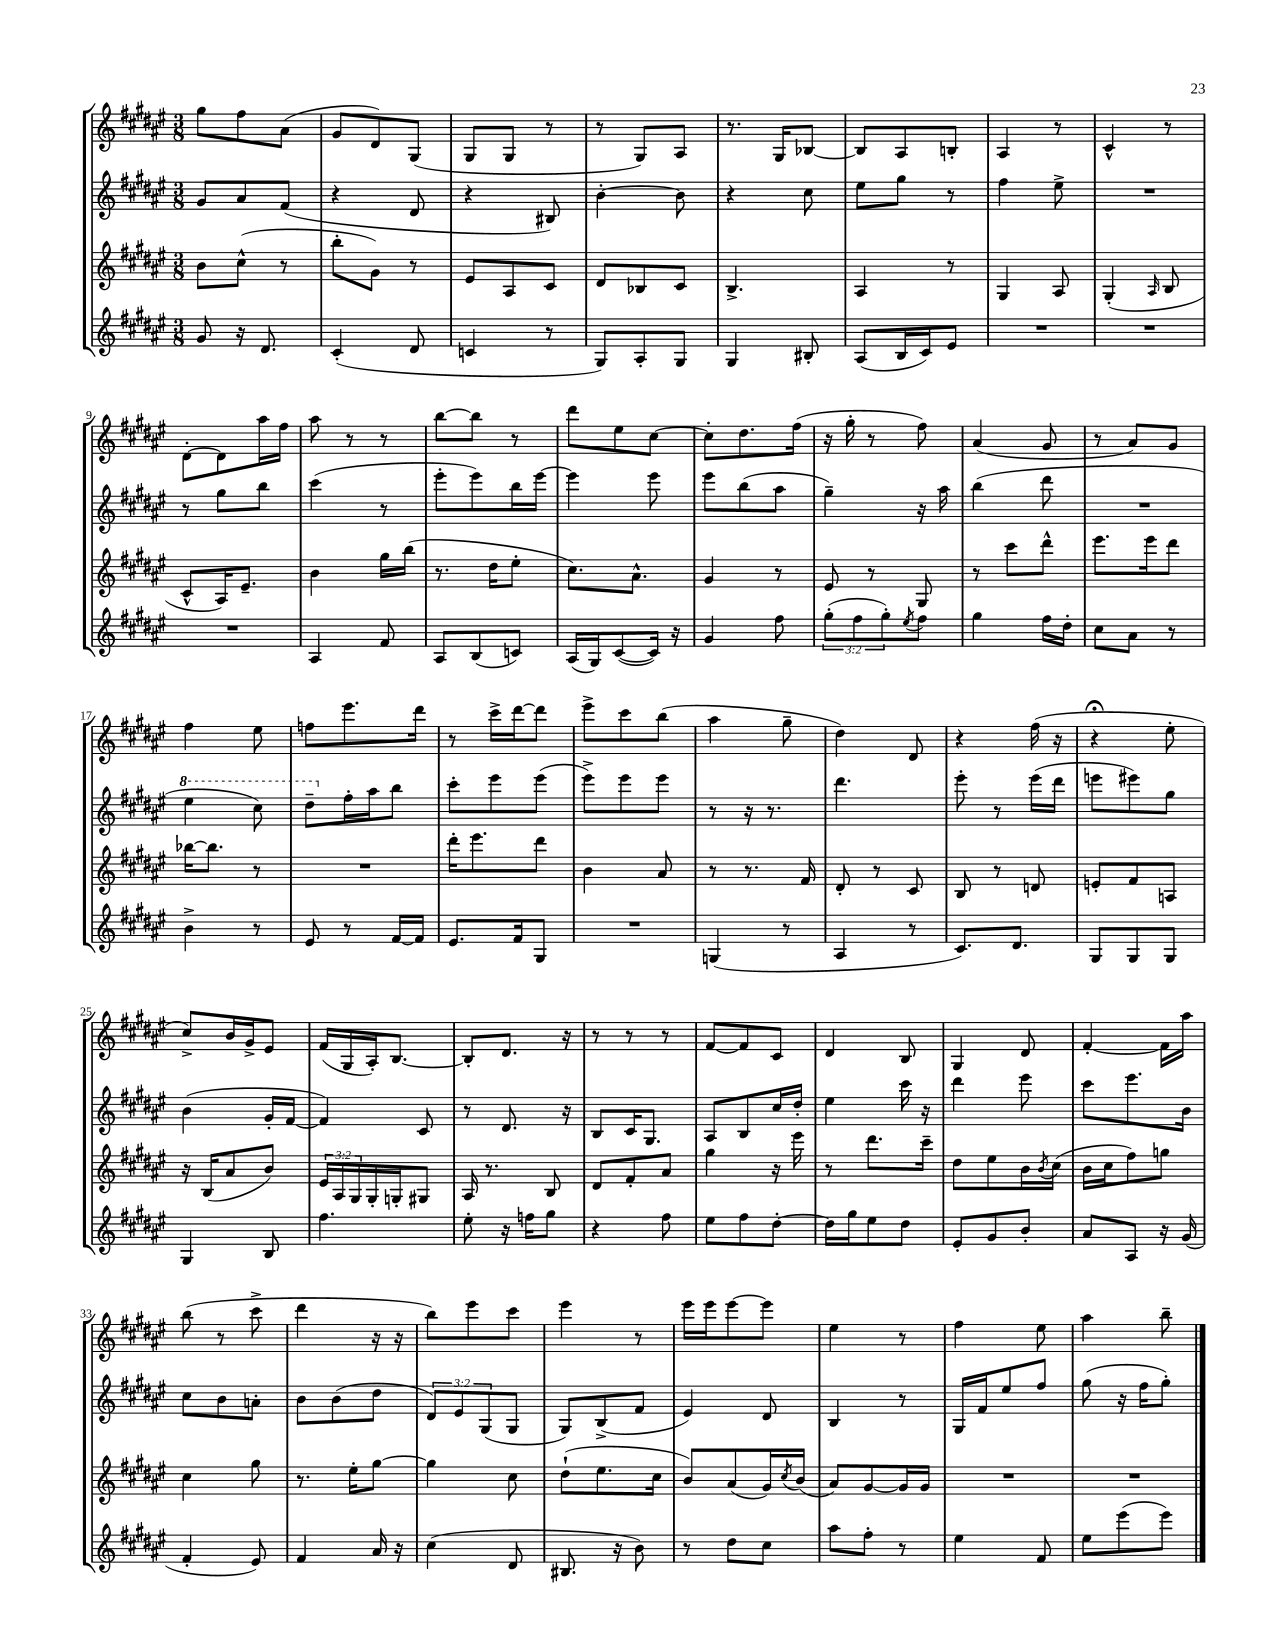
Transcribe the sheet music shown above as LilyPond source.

<<
\new StaffGroup <<
\new Staff = "s0" {
    \clef treble \key fis \major \numericTimeSignature \time 3/8
    gis''8 fis''8 ais'8( |
    gis'8 dis'8) gis8( |
    gis8 gis8 r8 |
    r8 gis8) ais8 |
    r8. gis16 bes8~ |
    bes8 ais8 b8-. |
    ais4 r8 |
    cis'4-^ r8 |
    dis'8~-. dis'8 ais''16 fis''16 |
    ais''8 r8 r8 |
    b''8~ b''8 r8 |
    dis'''8 eis''8 cis''8~ |
    cis''8-. dis''8. fis''16( |
    r16 gis''16-. r8 fis''8) |
    ais'4( gis'8 |
    r8 ais'8) gis'8 |
    fis''4 eis''8 |
    f''8 eis'''8. dis'''16 |
    r8 cis'''16-> dis'''16~ dis'''8 |
    eis'''8-> cis'''8 b''8( |
    ais''4 gis''8-- |
    dis''4) dis'8 |
    r4 fis''16( r16 |
    r4\fermata eis''8-. |
    cis''8->) b'16 gis'16-> eis'8 |
    fis'16( gis16 ais16-.) b8.~ |
    b8-. dis'8. r16 |
    r8 r8 r8 |
    fis'8~ fis'8 cis'8 |
    dis'4 b8 |
    gis4 dis'8 |
    fis'4~-. fis'16 ais''16 |
    b''8( r8 cis'''8-> |
    dis'''4 r16 r16 |
    b''8) eis'''8 cis'''8 |
    eis'''4 r8 |
    eis'''16 eis'''16 eis'''8~ eis'''8 |
    eis''4 r8 |
    fis''4 eis''8 |
    ais''4 b''8-- \bar "|." |
}
\new Staff = "s1" {
    \clef treble \key fis \major \numericTimeSignature \time 3/8 \override Staff.TupletNumber.text = #tuplet-number::calc-fraction-text
    gis'8 ais'8 fis'8( |
    r4 dis'8 |
    r4 bis8) |
    b'4~-. b'8 |
    r4 cis''8 |
    eis''8 gis''8 r8 |
    fis''4 eis''8-> |
    R4. |
    r8 gis''8 b''8 |
    cis'''4( r8 |
    eis'''8-. eis'''8) b''16 eis'''16~ |
    eis'''4 eis'''8 |
    eis'''8 b''8( ais''8 |
    gis''4--) r16 ais''16 |
    b''4( dis'''8 |
    R4. |
    \ottava #1 eis'''4 cis'''8) |
    dis'''8-- \ottava #0 fis''16-. ais''16 b''8 |
    cis'''8-. eis'''8 eis'''8( |
    eis'''8->) eis'''8 eis'''8 |
    r8 r16 r8. |
    dis'''4. |
    eis'''8-. r8 eis'''16( dis'''16 |
    e'''8 eis'''8) gis''8 |
    b'4( gis'16-. fis'16~ |
    fis'4) cis'8 |
    r8 dis'8. r16 |
    b8 cis'16 gis8. |
    ais8 b8 cis''16 dis''16-. |
    eis''4 cis'''16 r16 |
    dis'''4 eis'''8 |
    cis'''8 eis'''8. b'16 |
    cis''8 b'8 a'8-. |
    b'8 b'8( dis''8 |
    \tuplet 3/2 { dis'8) eis'8 gis8( } gis8 |
    gis8) b8->( fis'8 |
    eis'4) dis'8 |
    b4 r8 |
    gis16 fis'16 eis''8 fis''8 |
    gis''8( r16 fis''16 gis''8-.) \bar "|." |
}
\new Staff = "s2" {
    \clef treble \key fis \major \numericTimeSignature \time 3/8 \override Staff.TupletNumber.text = #tuplet-number::calc-fraction-text
    b'8 cis''8-^( r8 |
    b''8-. gis'8) r8 |
    eis'8 ais8 cis'8 |
    dis'8 bes8 cis'8 |
    b4.-> |
    ais4 r8 |
    gis4 ais8 |
    gis4-.( \grace { ais16 } b8 |
    cis'8-^ ais16) eis'8.-- |
    b'4 gis''16 b''16( |
    r8. dis''16 eis''8-. |
    cis''8.) ais'8.-^ |
    gis'4 r8 |
    eis'8 r8 gis8 |
    r8 cis'''8 dis'''8-^ |
    eis'''8. eis'''16 dis'''8 |
    bes''16~ bes''8. r8 |
    R4. |
    dis'''16-. eis'''8. dis'''8 |
    b'4 ais'8 |
    r8 r8. fis'16 |
    dis'8-. r8 cis'8 |
    b8 r8 d'8 |
    e'8-. fis'8 a8 |
    r16 b16( ais'8 b'8) |
    \tuplet 3/2 { eis'16 ais16 gis16 } gis16-. g16-. gis8 |
    ais16 r8. b8 |
    dis'8 fis'8-. ais'8 |
    gis''4 r16 eis'''16 |
    r8 dis'''8. cis'''16-- |
    dis''8 eis''8 b'16 \acciaccatura { b'8 } cis''16( |
    b'16 cis''16 fis''8) g''8 |
    cis''4 gis''8 |
    r8. eis''16-. gis''8~ |
    gis''4 cis''8 |
    dis''8-!( eis''8. cis''16 |
    b'8) ais'8( gis'16) \acciaccatura { cis''8 } b'16( |
    ais'8) gis'8~ gis'16 gis'16 |
    R4. |
    R4. \bar "|." |
}
\new Staff = "s3" {
    \clef treble \key fis \major \numericTimeSignature \time 3/8 \override Staff.TupletNumber.text = #tuplet-number::calc-fraction-text
    gis'8 r16 dis'8. |
    cis'4-.( dis'8 |
    c'4 r8 |
    gis8) ais8-. gis8 |
    gis4 bis8-. |
    ais8( b16 cis'16) eis'8 |
    R4. |
    R4. |
    R4. |
    ais4 fis'8 |
    ais8 b8( c'8) |
    ais16( gis16) cis'8~( cis'16) r16 |
    gis'4 fis''8 |
    \tuplet 3/2 { gis''8-.( fis''8 gis''8-.) } \acciaccatura { eis''8 } fis''8 |
    gis''4 fis''16 dis''16-. |
    cis''8 ais'8 r8 |
    b'4-> r8 |
    eis'8 r8 fis'16~ fis'16 |
    eis'8. fis'16 gis8 |
    R4. |
    g4( r8 |
    ais4 r8 |
    cis'8.) dis'8. |
    gis8 gis8 gis8 |
    gis4 b8 |
    fis''4. |
    eis''8-. r16 f''16 gis''8 |
    r4 fis''8 |
    eis''8 fis''8 dis''8~-. |
    dis''16 gis''16 eis''8 dis''8 |
    eis'8-. gis'8 b'8-. |
    ais'8 ais8 r16 gis'16( |
    fis'4-. eis'8) |
    fis'4 ais'16 r16 |
    cis''4( dis'8 |
    bis8. r16 b'8) |
    r8 dis''8 cis''8 |
    ais''8 fis''8-. r8 |
    eis''4 fis'8 |
    eis''8 eis'''8( eis'''8) \bar "|." |
}
>>
>>
